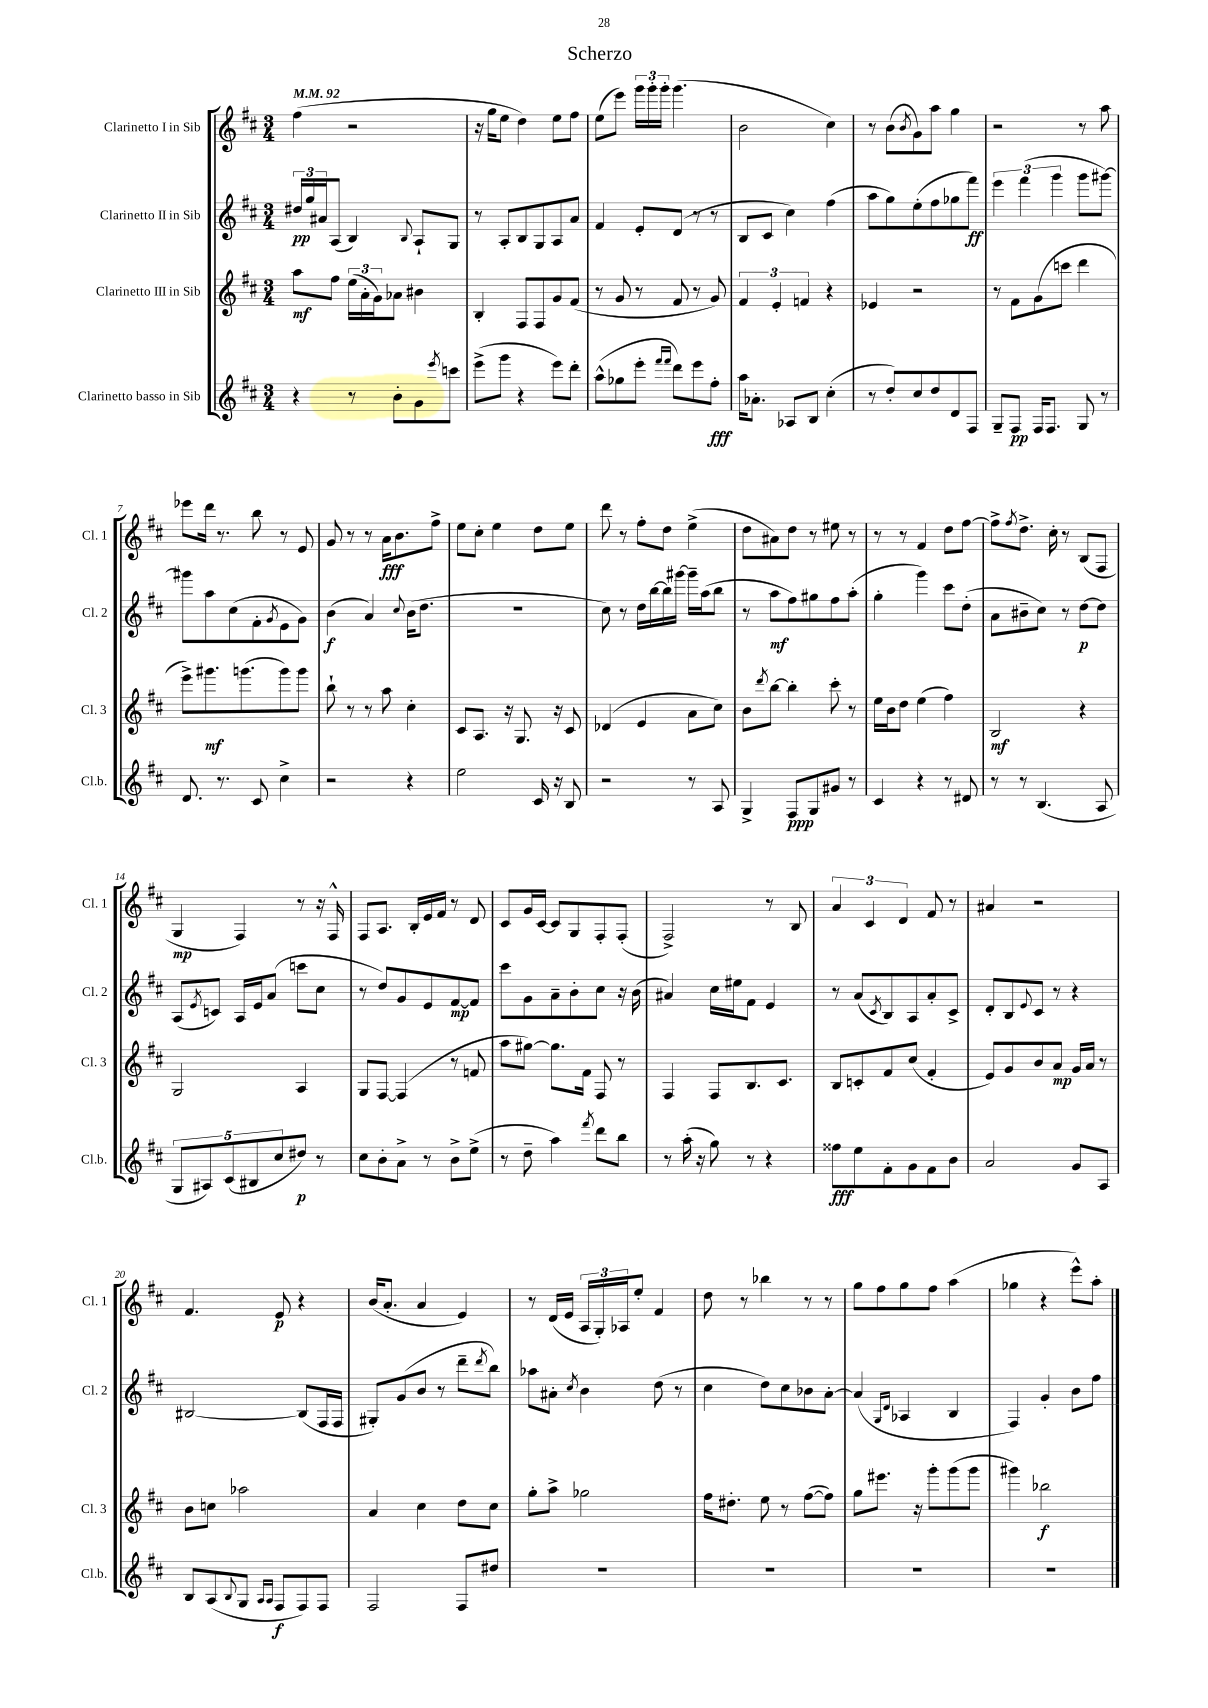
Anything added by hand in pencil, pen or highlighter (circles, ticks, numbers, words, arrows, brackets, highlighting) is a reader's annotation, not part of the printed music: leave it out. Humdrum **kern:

**kern	**kern	**kern	**kern
*staff4	*staff3	*staff2	*staff1
*clefG2	*clefG2	*clefG2	*clefG2
*k[f#c#]	*k[f#c#]	*k[f#c#]	*k[f#c#]
*M3/4	*M3/4	*M3/4	*M3/4
*MM92	*MM92	*MM92	*MM92
4r	8aa	24dd#	(4ff#
.	.	24gg	.
.	.	24a#	.
.	8ff#	(8A	.
8r	(24ee	4B)	2r
.	24a'	.	.
.	24g)	.	.
8b'	8a-	.	.
.	.	8qqB	.
8g	4b#	8A`	.
8qeee	.	.	.
8ccc	.	8G	.
=	=	=	=
(8eee^	4B'	8r	16r
.	.	.	16gg
8ggg	.	8A'	8ee
4r	8F#	8B	4dd)
.	8F#	8G	.
8eee)	8g	8A	8ee
8ddd'	(8f#	8a	8ff#
=	=	=	=
(8aa^^	8r	4f#	(8ee
8gg-	8g	.	8eee)
8eee'	8r	8e'	24ggg
.	.	.	24ggg'
.	.	.	24ggg'
16qqfff#	.	.	.
16qqfff#	.	.	.
8ddd)	8f#	(8d	(4.ggg
8eee	8r	8r	.
8ff#'	8g)	8r	.
=	=	=	=
16aa	6f#	8B	2b
8.a-'	.	.	.
.	.	8c#	.
.	6e'	.	.
8A-	.	4cc#)	.
.	6f	.	.
8B	.	.	.
(4cc#'	4r	(4ff#	4cc#)
=	=	=	=
8r	4e-	8aa	8r
8dd')	.	8gg)	(8b
.	.	.	8qb
8cc#	2r	(8ee'	8g)
8dd	.	8ff#	8aa
8d	.	8gg-	4gg
8F#	.	8fff#)	.
=	=	=	=
8G~	8r	6eee	2r
8F#	8f#	.	.
.	.	(6fff#	.
16F#	(8g	.	.
8.F#	.	.	.
.	.	6ggg	.
.	8ccc	.	.
8G	4ddd	8ggg	8r
8r	.	[8ggg#)	8aa
=	=	=	=
8.d	8eee^)	8ggg#]	8eee-
.	8.ggg#	8aa	16ddd
8.r	.	.	8.r
.	.	(8cc#	.
.	(8.ggg	.	.
8c#	.	8f#'	8bb
.	.	8qg	.
4cc#^	8ggg)	8e	8r
.	8ggg	8g)	8e
=	=	=	=
2r	8bb`	(4b	8g
.	8r	.	8r
.	8r	4a)	8r
.	8aa	.	16a
.	.	.	8.b
.	.	8qqcc#	.
4r	4cc#'	(16b	.
.	.	8.dd	.
.	.	.	8ff#^
=	=	=	=
2ee	8c#	2.r	8ee
.	8.A	.	8cc#'
.	.	.	4ee
.	16r	.	.
.	8.G	.	.
16c#	.	.	8dd
16r	16r	.	.
8B	8c#	.	8ee
=	=	=	=
2r	(4d-	8cc#)	8ddd
.	.	8r	8r
.	4e	16dd	8ff#'
.	.	[16bb	.
.	.	16bb]	8dd
.	.	[16ggg#	.
8r	8a	16ggg#~]	(4ee^
.	.	(16aa	.
8A	8cc#)	8bb	.
=	=	=	=
4G^	8b	8r	8dd
.	8qddd	.	.
.	[8bb	8aa	8a#)
8F#	4bb']	8ff#)	8dd
8G	.	8gg#	8r
8g#	8ccc#'	8ff#	8ee#
8r	8r	(8aa'	8r
=	=	=	=
4c#	16ee	4gg'	8r
.	16b	.	.
.	8dd	.	8r
4r	(4ee	4ggg)	4f#
8r	4ff#)	8ccc#	8dd
8d#	.	(8dd'	[8ff#
=	=	=	=
8r	2B	8a	8ff#^]
.	.	.	8qff#
8r	.	8b#~	8.dd^
(4.B	.	8cc#)	.
.	.	.	16cc#'
.	.	8r	8r
.	4r	[8dd	(8B
8A	.	8dd]	8F#
=	=	=	=
10G	2G	(8A	4G
10A#)	.	.	.
.	.	8qe	.
.	.	8c)	.
(10c#	.	.	.
.	.	16A	4F#)
10B#	.	.	.
.	.	16e	.
.	.	(8a	.
10cc#	.	.	.
8dd#)	4A	8ccc	8r
8r	.	8cc#	16r
.	.	.	16F#^^
=	=	=	=
8cc#	8G	8r	8F#
8b'	[8F#	8dd)	8.A
8a^	(4F#]	8g	.
.	.	.	16B'
8r	.	8e	16e
.	.	.	16f#
8b^	8r	[8f#	8r
(8ee^	8f	8f#]	8d
=	=	=	=
8r	8aa	8ccc#	8c#
8dd~	[8gg#)	8g	16g
.	.	.	[16c#
4aa)	8.gg#]	8a~	8c#]
.	.	8b'	8G
.	16f#	.	.
8qfff#	.	.	.
8ddd	8F#	8cc#	8F#'
8bb	8r	16r	(8F#'
.	.	(16b	.
=	=	=	=
8r	4F#	4a#)	2F#^)
(16aa'	.	.	.
16r	.	.	.
8gg)	8F#	16cc#	.
.	.	16ee#	.
8r	8.B	8f#	.
4r	.	4e	8r
.	8.c#	.	.
.	.	.	8B
=	=	=	=
8ff##	8B	8r	6a
8ee	8c'	(8a	.
.	.	.	6c#
.	.	8qc#	.
8f#'	8f#	8B)	.
.	.	.	6d
8g	(8cc#	8A	.
8f#	4f#'	8a'	8f#
8b	.	8c#^	8r
=	=	=	=
2a	8e)	8d'	4a#
.	8g	8B	.
.	.	8qqe	.
.	8b	8c#	2r
.	8a	8r	.
8g	16g	4r	.
.	16a	.	.
8A	8r	.	.
=	=	=	=
8B	8b	[2B#	4.f#
(8A	8cc	.	.
8qqB	.	.	.
8G	2aa-	.	.
16qqA	.	.	.
16qqA	.	.	.
8F#	.	.	8e
8F#)	.	(8B#]	4r
8F#	.	16F#	.
.	.	16F#	.
=	=	=	=
2F#	4a	8G#')	(16b
.	.	.	8.a'
.	.	(8g	.
.	4cc#	8b	4a
.	.	8r	.
8F#	8dd	8ddd~	4e)
.	.	8qddd	.
8dd#	8cc#	8bb)	.
=	=	=	=
2.r	8gg'	8aa-	8r
.	8aa^	8a#'	(16d
.	.	.	16e
.	.	8qcc#	.
.	2gg-	4b	24A
.	.	.	24G')
.	.	.	24A-
.	.	.	8ee'
.	.	(8dd	4f#
.	.	8r	.
=	=	=	=
2.r	16ff#	4cc#	8dd
.	8.dd#'	.	.
.	.	.	8r
.	8ee	8dd)	4bb-
.	8r	8cc#	.
.	([8ff#	8b-	8r
.	8ff#])	[8a'	8r
=	=	=	=
2.r	8gg	(4a]	8gg
.	8.eee#	.	8ff#
.	.	16qqG	.
.	.	16qqd	.
.	.	4A-	8gg
.	16r	.	.
.	8ggg'	.	8ff#
.	(8ggg	4B	(4aa
.	8ggg	.	.
=	=	=	=
2.r	4ggg#)	4F#)	4gg-
.	2bb-	4g'	4r
.	.	8b	8eee^^)
.	.	8ff#	8aa'
==	==	==	==
*-	*-	*-	*-
